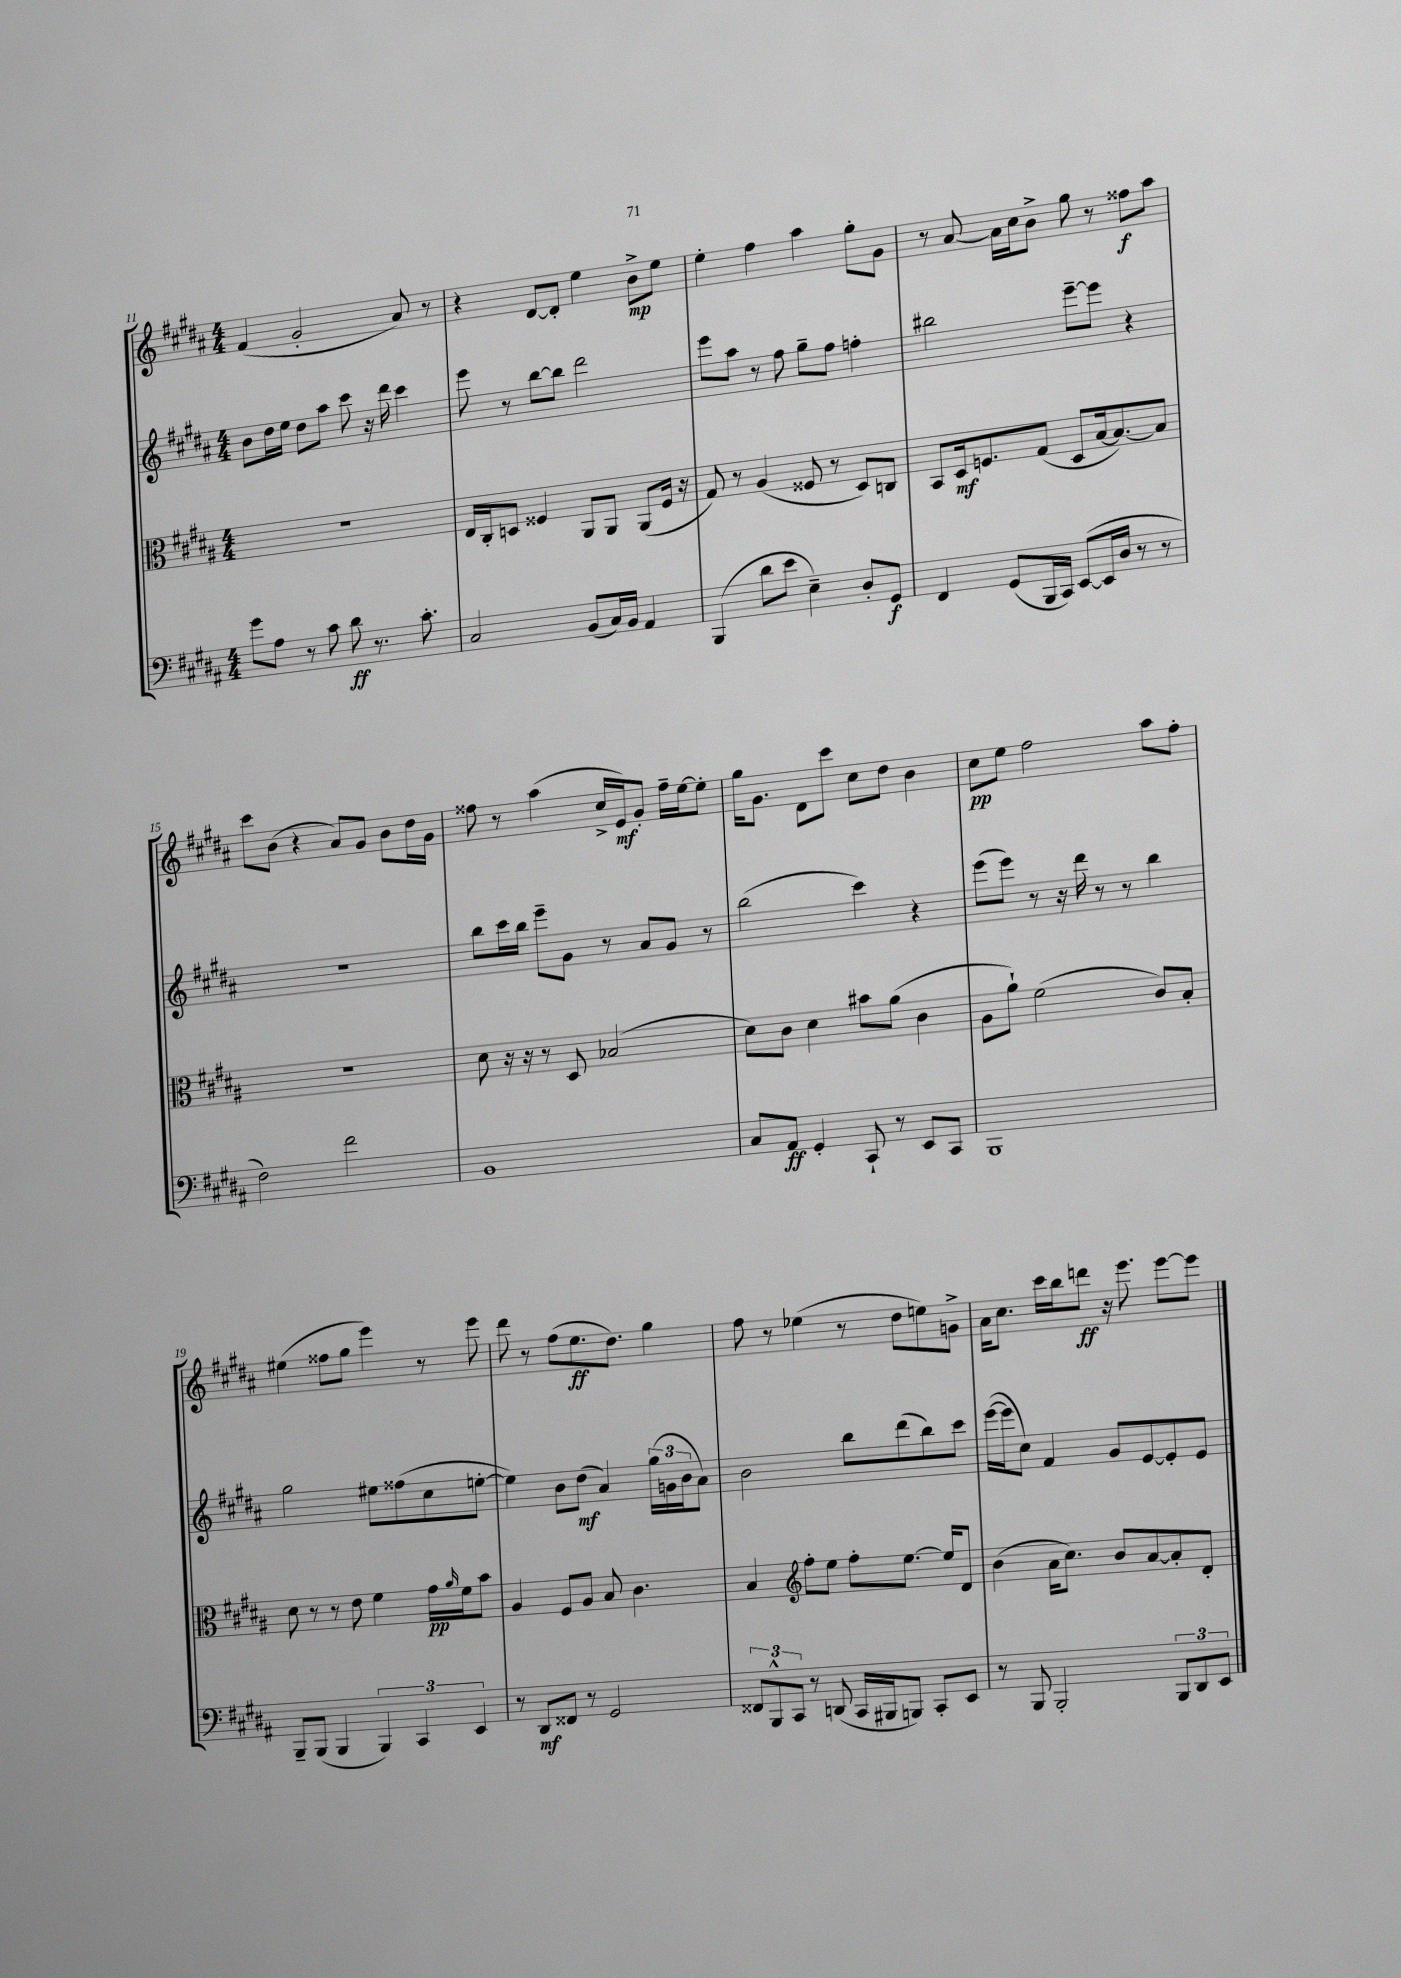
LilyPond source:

<<
\new StaffGroup <<
\new Staff = "s0" {
    \clef treble \key b \major \numericTimeSignature \time 4/4
    fis'4( gis'2-. ais'8) r8 |
    r4 dis'8~ dis'8-. e''4 b'8->\mp e''8 |
    e''4-. fis''4 ais''4 gis''8-. gis'8 |
    r8 ais'8~ ais'16 cis''16 b'8-> gis''8 r8 fisis''8\f ais''8 |
    cis'''8 b'8( r4 ais'8) gis'8 b'8 dis''16 gis'16 |
    fisis''8 r8 ais''4( cis''16-> e'16\mf) gis'8-. fisis''16-- e''16~ e''8-. |
    gis''16 gis'8. dis'8 cis'''8 cis''8 dis''8 b'4 |
    cis''8\pp e''8 fis''2 ais''8 fis''8-. |
    eis''4( fisis''8 gis''8 e'''4) r8 e'''8 |
    dis'''8 r8 fis''8( e''8.\ff dis''8.) gis''4 |
    fis''8 r8 ees''4( r8 dis''8 e''8) g'8-> |
    ais'16 cis''8. cis'''16 b''16 d'''8\ff r16 e'''8. e'''8~ e'''8 \bar "|." |
}
\new Staff = "s1" {
    \clef treble \key b \major \numericTimeSignature \time 4/4
    b'8 dis''16 e''16 dis''8 ais''8 cis'''8 r16 dis'''16 cis'''4 |
    e'''8 r8 b''8~ b''8 dis'''2 |
    e'''8 ais''8 r8 fis''8 gis''8-- fis''8 f''4-. |
    bis''2 e'''8~-- e'''8 r4 |
    R1 |
    b''8 cis'''16 b''16 e'''8-- gis'8 r8 ais'8 gis'8 r8 |
    b''2( cis'''4) r4 |
    e'''8( e'''8) r8 r16 dis'''16 r8 r8 b''4 |
    gis''2 eis''8 fisis''8( cis''8 e''8~-. |
    e''4) b'8 dis''8\mf( ais'4) \tuplet 3/2 { gis''16( g'16 b'16 } ais'8) |
    b'2 b''8 dis'''8( b''8) cis'''8 |
    e'''16~( e'''16 cis''8) fis'4 gis'8 e'8~ e'8-. e'8 \bar "|." |
}
\new Staff = "s2" {
    \clef alto \key b \major \numericTimeSignature \time 4/4
    R1 |
    e16 cis16-. d8 fisis4 ais,8 ais,8 ais,8( fisis16 r16 |
    gis8) r8 ais4( fisis8 r8 dis8) c8 |
    b,8 dis16\mf f8. gis8( dis8 b16~ b8.~) b8 |
    R1 |
    dis'8 r16 r16 r8 dis8 bes2( |
    dis'8) cis'8 dis'4 bis'8 ais'8( cis'4 |
    ais8 ais'8-!) fis'2( cis'8) b8-. |
    dis'8 r8 r8 e'8 fis'4 gis'16\pp \grace { ais'16 } fis'16 b'8 |
    ais4 fis8 ais8 b8 cis'4. |
    b4 \clef treble fis''8-. e''8 fis''8-. e''8.~ e''16 dis'8 |
    b'4( ais'16 cis''8.) b'8 ais'8~ ais'8-. dis'8-. \bar "|." |
}
\new Staff = "s3" {
    \clef bass \key b \major \numericTimeSignature \time 4/4
    gis'8 ais8 r8 cis'8 dis'8\ff r8. cis'8.-. |
    cis2 b,8( cis16) b,16 ais,4 |
    b,,4( dis'8 e'8 e4--) dis8-. gis,8\f |
    fis,4 gis,8( b,,16 cis,16) e,8~( e,16 dis16 r8 r8 |
    fis2) fis'2 |
    b,1 |
    cis8 ais,8\ff gis,4-. cis,8-! r8 e,8 cis,8 |
    b,,1 |
    b,,8-- b,,8( b,,4 \tuplet 3/2 { b,,4) cis,4 e,4 } |
    r8 dis,8\mf fisis,8 r8 gis,2 |
    \tuplet 3/2 { fisis,8 b,,8-^ cis,8 } r8 d,8( cis,16 bis,,16 b,,8) cis,8-. e,8 |
    r8 b,,8 b,,2-. \tuplet 3/2 { b,,8 dis,8 e,8 } \bar "|." |
}
>>
>>
\layout { \context { \Score currentBarNumber = #11 } }
